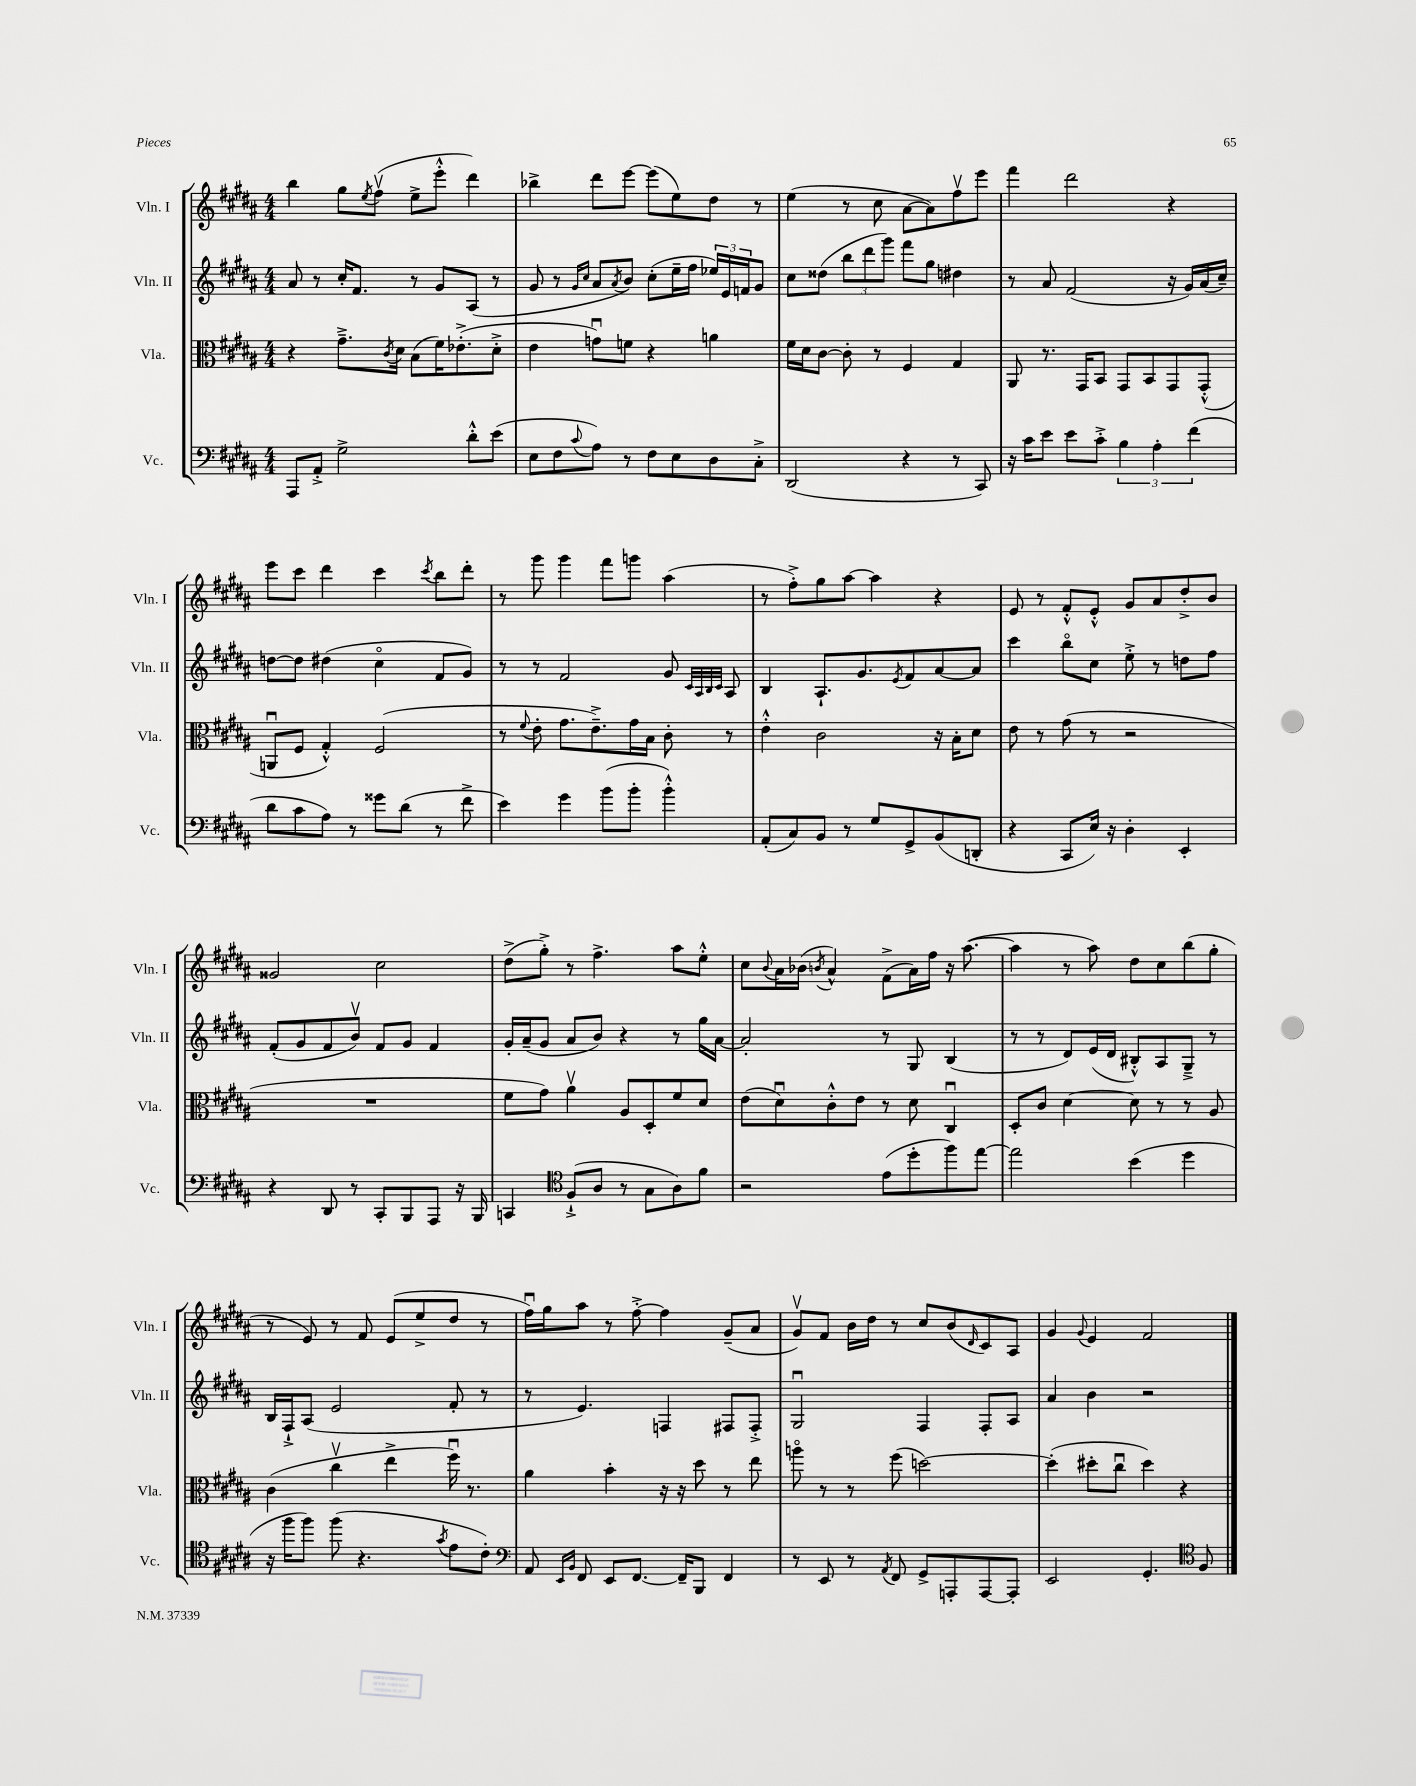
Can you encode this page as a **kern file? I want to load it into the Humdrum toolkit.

**kern	**kern	**kern	**kern
*part4	*part3	*part2	*part1
*staff4	*staff3	*staff2	*staff1
*I"Vc.	*I"Vla.	*I"Vln. II	*I"Vln. I
*I'Vc.	*I'Vla.	*I'Vln. II	*I'Vln. I
*clefF4	*clefC3	*clefG2	*clefG2
*k[f#c#g#d#a#]	*k[f#c#g#d#a#]	*k[f#c#g#d#a#]	*k[f#c#g#d#a#]
*M4/4	*M4/4	*M4/4	*M4/4
=113	=113	=113	=113
8AAA#/L	4r	8a#/	4bb\
8AA#'^/J	.	8r	.
2G#^\	8.g#~^\L	16cc#'/KL	8gg#\L
.	.	8.f#/J	.
.	.	.	8qee/
.	.	.	(8ff#v\J
.	8qc#/	.	.
.	16d#\Jk	.	.
.	(8B\L	8r	8ee^\L
.	16f#\K)	8g#/L	8eee'^^\J
.	(8.e-X'^\	.	.
8d#'^^\L	.	(8A#/J	4ddd#\)
(8e\J	8d#'^\J	8r	.
=114	=114	=114	=114
8E\L	4e\	8g#/	4bb-X^\
8F#\	.	8r	.
.	.	16qqg#/LL	.
8qqc#/	.	16qqcc#/JJ	.
8A#\J)	8gnu\L)	8a#/L	8ddd#\L
.	.	8qa#/	.
8r	8fn\J	8b/J)	[8eee\J
8F#\L	4r	(8cc#'\L	(8eee\L]
8E\	.	16ee~\L	8ee\)
.	.	16ff#\JJ	.
8D#\	4an\	24ee-X/LL)	8dd#\J
.	.	24e/	.
.	.	24fn/J	.
8C#'^\J	.	8g#/J	8r
=115	=115	=115	=115
(2DD#/	16f#\LL	8cc#\L	(4ee\
.	16d#\J	.	.
.	[8c#\J	(8dd##X\J	.
.	8c#'\]	12bb\L	8r
.	.	12ddd#\	.
.	8r	.	8cc#\
.	.	12ggg#\J)	.
4r	4F#/	8fff#\L	[8a#\L
.	.	8gg#\J	8a#\])
8r	4G#/	4dd#X\	8ff#v\
8CC#/)	.	.	8eee\J
=116	=116	=116	=116
16r	8AA#/	8r	4fff#\
16c#\KL	.	.	.
8e\J	8.r	8a#/	.
8e\L	.	(2f#/	2ddd#\
.	16GG#/KL	.	.
8c#'^\J	8BB/J	.	.
6B\	8GG#/L	.	.
.	8BB/	.	.
6A#'\	.	.	.
.	8GG#/	16r	4r
.	.	16g#/LL)	.
(6f#\	.	.	.
.	(8GG#'^^/J	(16a#/	.
.	.	16cc#~/JJ)	.
!!LO:LB:g=z
=117	=117	=117	=117
8d#\L	8AAnu/L	[8ddn\L	8eee\L
8c#\	8F#/J	8dd\J]	8ccc#\J
8A#\J)	4G#'^^/)	(4dd#X\	4ddd#\
8r	.	.	.
8g##X\L	(2F#/	4cc#\	4ccc#\
(8d#\J	.	.	.
.	.	.	8qccc#/
8r	.	8f#/L	8bb\L
8f#^\	.	8g#/J)	8ddd#'\J
=118	=118	=118	=118
4e\)	8r	8r	8r
.	8qqf#/	.	.
.	8e'\	8r	8ggg#\
4g#\	8.g#\L	2f#/	4ggg#\
.	8.e~^\)	.	.
(8b\L	.	.	8fff#\L
8b'\J	16g#\L	.	8gggn\J
.	16B\JJ	.	.
4b'^^\)	8c#'\	8g#/	(4aa#\
.	.	32qqc#/LLL	.
.	.	32qqA#/	.
.	.	32qqB/	.
.	.	32qqc#/JJJ	.
.	8r	8A#/	.
=119	=119	=119	=119
(8AA#'/L	4e'^^\	4B/	8r
8C#/)	.	.	8ff#'^\L)
8BB/J	2c#\	8.A#`/L	8gg#\
8r	.	.	[8aa#\J
.	.	8.g#/	.
8G#/L	.	.	4aa#\]
.	.	8qe/	.
8GG#^/	.	8f#/	.
(8BB/	16r	[8a#/	4r
.	16B'\KL	.	.
8DDn'/J	8d#\J	8a#/J]	.
=120	=120	=120	=120
4r	8e\	4ccc#\	8e/
.	8r	.	8r
8CC#/L	(8g#\	8bb\L	8f#'^^/L
16E/Jk)	8r	8cc#\J	8e'^^/J
16r	.	.	.
4D#'\	2r	8ee'^\	8g#/L
.	.	8r	8a#/
4EE'/	.	8ddn\L	8dd#'^/
.	.	8ff#\J	8b/J
!!LO:LB:g=z
=121	=121	=121	=121
4r	1r	(8f#'/L	2g##X/
.	.	8g#/	.
8DD#/	.	8f#/	.
8r	.	8bv/J)	.
8CC#'/L	.	8f#/L	2cc#\
8BBB/	.	8g#/J	.
8AAA#/J	.	4f#/	.
16r	.	.	.
16BBB/	.	.	.
=122	=122	=122	=122
4CCn/	8f#\L	16g#'/LL	(8dd#^\L
.	.	(16a#~/J	.
.	8g#\J)	8g#/J	8gg#'^\J)
*clefC4	*	*	*
(8F#`^/L	4a#v\	8a#/L	8r
8A#/J	.	8b/J)	4.ff#^\
8r	8A#/L	4r	.
8G#\L	8D#'/	.	.
8A#\)	8f#/	8r	8aa#\L
8f#\J	8d#/J	16gg#\LL	8ee'^^\J
.	.	[16a#\JJ	.
=123	=123	=123	=123
2r	(8e\L	2a#'/]	8cc#\L
.	.	.	8qqb/
.	8d#u\)	.	16a#\L
.	.	.	(16b-X\JJ
.	.	.	8qbn/
.	8c#'^^\	.	4a#^^/)
.	8e\J	.	.
(8e\L	8r	8r	(8f#^\L
8dd#'\	8d#\	8G#/	16a#\L)
.	.	.	16ff#\JJ
8ff#\)	4C#u/	(4B/	16r
.	.	.	([8.aa#\
[8ee\J	.	.	.
=124	=124	=124	=124
2ee\]	8D#'/L	8r	4aa#\]
.	8c#/J	8r	.
.	[4d#\	8d#/L)	8r
.	.	(16e/L	8aa#\)
.	.	16d#/JJ	.
(4b\	8d#\]	8B#X'^^/L)	8dd#\L
.	8r	8A#/	8cc#\
4dd#\	8r	8G#~^/J	(8bb\
.	8A#/	8r	8gg#'\J
!!LO:LB:g=z
=125	=125	=125	=125
16r	(4c#\	16B/LL	8r
16ff#\KL	.	16F#`^/J	.
8ff#\J)	.	(8A#/J	8e/)
(8ff#\	4cc#v\	2e/	8r
4.r	.	.	8f#/
.	4ee^\	.	(8e/L
.	.	.	8ee^/
8qg#/	.	.	.
8e\L	16ff#u\)	8f#'/	8dd#/J
.	8.r	.	.
8c#'\J)	.	8r	8r
=126	=126	=126	=126
*clefF4	*	*	*
8AA#/	4a#\	8r	16ff#u\LL)
.	.	.	16gg#\J
16qqEE/LL	.	.	.
16qqBB/JJ	.	.	.
8FF#/	.	4.e/)	8aa#\J
8EE/L	4b'\	.	8r
[8.FF#/J	.	.	[8ff#'^\
.	16r	4Fn/	4ff#\]
16FF#~/KL]	16r	.	.
8BBB/J	8dd#\	.	.
4FF#/	8r	8F#X/L	(8g#~/L
.	8ee\	8F#'^/J	8a#/J
=127	=127	=127	=127
8r	8aan\	2G#u/	8g#v/L)
8EE/	8r	.	8f#/J
8r	8r	.	16b\LL
.	.	.	16dd#\JJ
8qAA#/	.	.	.
8FF#/	(8ff#\	.	8r
8GG#^/L	[2ddn\)	4F#/	8cc#/L
8AAAn'/	.	.	(8b/
.	.	.	16qqd#/
[8AAA/	.	8F#'/L	8c#/)
8AAA'/J]	.	8A#/J	8A#/J
=128	=128	=128	=128
2EE/	(4dd'\]	4a#/	4g#/
.	.	.	8qqg#/
.	8dd#X'\L	4b\	4e/
.	8cc#u\J	.	.
4.GG#'/	4dd#\)	2r	2f#/
.	4r	.	.
*clefC4	*	*	*
8F#/	.	.	.
==	==	==	==
*-	*-	*-	*-
